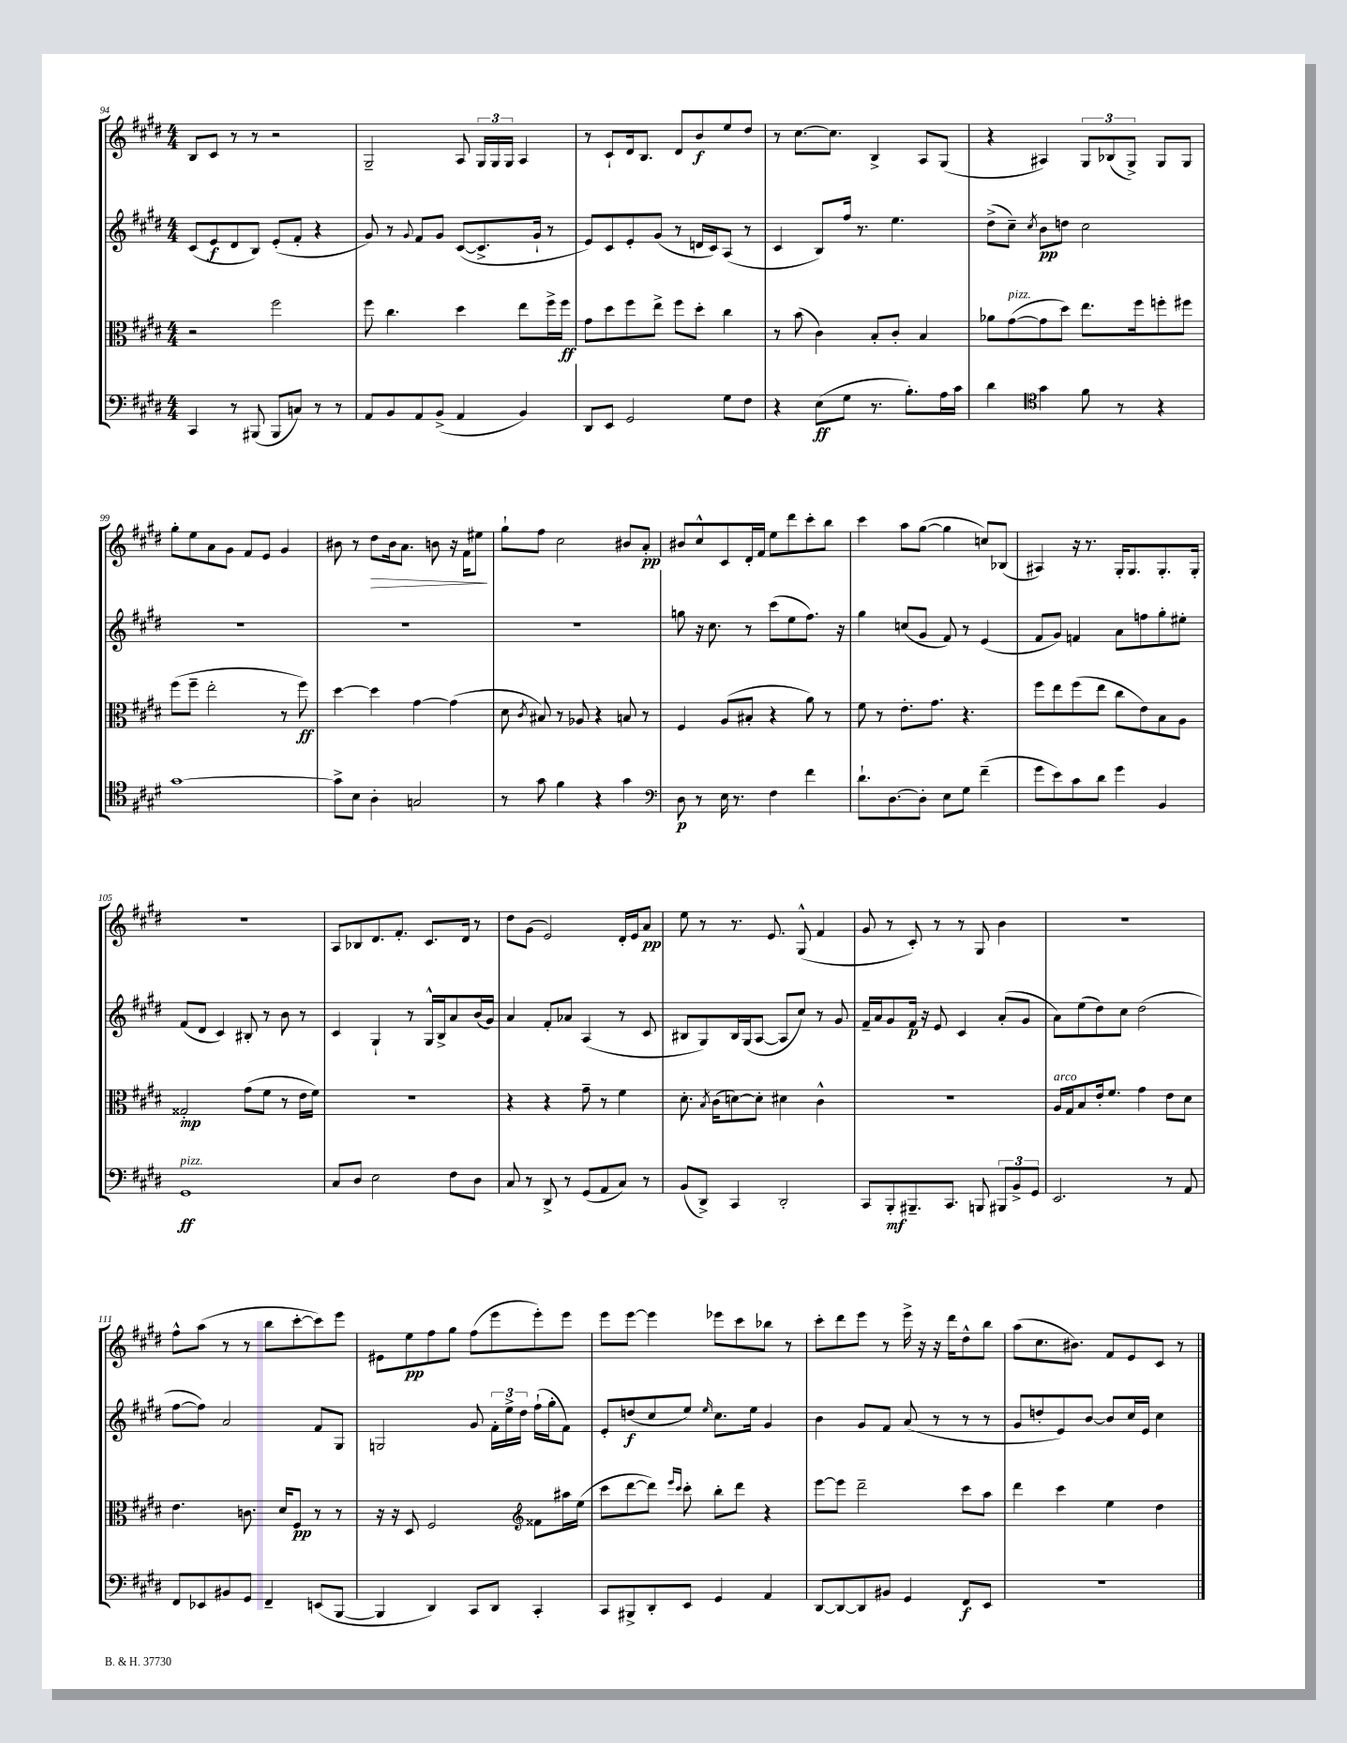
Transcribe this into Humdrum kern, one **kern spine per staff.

**kern	**kern	**kern	**kern
*staff4	*staff3	*staff2	*staff1
*clefF4	*clefC3	*clefG2	*clefG2
*k[f#c#g#d#]	*k[f#c#g#d#]	*k[f#c#g#d#]	*k[f#c#g#d#]
*M4/4	*M4/4	*M4/4	*M4/4
4CC#/	2r	(8c#/L	8B/L
.	.	8e/	8c#/J
8r	.	8d#/	8r
(8BBB#/	.	8B/J)	8r
8BBB#/L	2ff#\	(8e'/L	2r
8C/J)	.	8f#'/J	.
8r	.	4r	.
8r	.	.	.
=	=	=	=
8AA/L	8ff#\	8g#/)	2G#~/
8BB/	4.cc#\	8r	.
.	.	8qqg#/	.
8AA/	.	8f#/L	.
(8BB^/J	.	8g#/J	.
4AA/	4dd#\	([8c#/L	8A/
.	.	8.c#^/]	24G#/LL
.	.	.	24G#/
.	.	.	24G#/JJ
4BB/)	8ee\L	.	4A/
.	.	16g#`/Jk	.
.	16ff#^\L	8r	.
.	16ff#\JJ	.	.
=	=	=	=
8DD#/L	8g#\L	8e/L)	8r
8EE/J	8dd#\	8c#/	8c#`/L
2GG#/	8ff#\	8e'/	16d#/k
.	.	.	8.B/J
.	8ee^\J	(8g#/J	.
.	8ff#\L	8r	8d#/L
.	8dd#'\J	16d/LL	8b/
.	.	16c#/J)	.
8G#\L	4cc#\	(8A/J	8ee/
8F#\J	.	8r	8dd#/J
=	=	=	=
4r	8r	4c#/	8r
.	(8b\	.	[8.cc#\L
(8E\L	4c#\)	8B/L)	.
.	.	.	8.cc#\]J
8G#\J	.	16ff#/Jk	.
.	.	8.r	.
8.r	8B'/L	.	4B^/
.	8c#'/J	4.ee\	.
8.B'\L)	.	.	.
.	4B/	.	8A/L
16A\L	.	.	(8G#/J
16c#\JJ	.	.	.
=	=	=	=
4d#\	8a-\L	(8dd#^\L	4r
.	([8g#\	8cc#~\J)	.
*clefC4	*	*	*
.	.	8qcc#/	.
4g#\	8g#\]	8b\L	4A#/)
.	8dd#\J)	8dd\J	.
8f#\	8.ee\L	2cc#\	12G#/L
.	.	.	(12B-/
8r	.	.	.
.	.	.	12G#^/J)
.	16ff#\k	.	.
4r	8ff'\	.	8G#/L
.	8ff#\J	.	8G#/J
=	=	=	=
[1g#	(8ff#\L	1r	8gg#'\L
.	8ff#~\J	.	8ee\
.	2ee'\	.	8a\
.	.	.	8g#\J
.	.	.	8f#/L
.	.	.	8e/J
.	8r	.	4g#/
.	8ff#\)	.	.
=	=	=	=
8g#^\]L	[4dd#\	1r	8b#\
8B\J	.	.	8r
4A'\	4dd#\]	.	8dd#\L
.	.	.	16b#\k
.	.	.	8.a\J
2G/	[4g#\	.	.
.	.	.	8b\
.	(4g#\]	.	16r
.	.	.	16f#\LK
.	.	.	8ee#\J
=	=	=	=
8r	8d#\	1r	8gg#`\L
.	8qc#/	.	.
8g#\	8B#/)	.	8ff#\J
4f#\	8r	.	2cc#\
.	8A-/	.	.
4r	4r	.	.
4g#\	8B/	.	8b#/L
.	8r	.	8a'/J
=	=	=	=
*clefF4	*	*	*
8D#\	4F#/	8gg\	8b#/L
8r	.	16r	8cc#^^/
.	.	8.cc#\	.
16E\	(8A/L	.	8c#/
8.r	.	.	.
.	8B#'/J	8r	16d#'/L
.	.	.	16f#/JJ
4F#\	4r	(8ccc#\L	8ee\L
.	.	8ee\	8ddd#\
4f#\	8a\)	8.ff#\J)	8ccc#'\
.	8r	.	8bb\J
.	.	16r	.
=	=	=	=
8.d#`\L	8f#\	4gg#\	4ccc#\
.	8r	.	.
[8.D#\	.	.	.
.	8.e'\L	(8cc/L	8aa\L
8D#'\]J	.	8g#/J	([8gg#\J
.	8.g#\J	.	.
8E\L	.	8f#/)	4gg#\]
8G#\J	4.r	8r	.
(4f#~\	.	(4e/	8cc/L)
.	.	.	(8B-/J
=	=	=	=
8g#\L	8ff#\L	8f#/L	4A#/)
8e\)	8ee\	8g#/J)	.
8c#\	(8ff#\	4f/	16r
.	.	.	8.r
8d#\J	8ee\J	.	.
4g#\	8cc#\L	8a\L	16G#'/LK
.	.	.	8.G#/
.	8e\)	8ff\	.
4BB/	8B\	8gg#'\	8.G#'/
.	8A\J	8ee#'\J	.
.	.	.	16G#'/Jk
=	=	=	=
1GG#	2G##'/	(8f#/L	1r
.	.	8d#/J	.
.	.	4c#/)	.
.	(8g#\L	8B#'/	.
.	8f#\J	8r	.
.	8r	8b\	.
.	16e\LL	8r	.
.	16f#\JJ)	.	.
=	=	=	=
8C#/L	1r	4c#/	8A/L
8D#/J	.	.	8B-/
2E\	.	4G#`/	8.d#/
.	.	.	8.f#'/J
.	.	8r	.
.	.	16G#^^/LL	8.c#/L
.	.	16B^/J	.
8F#\L	.	8a/	.
.	.	.	16d#/Jk
8D#\J	.	(16b/L	8r
.	.	16g#/JJ)	.
=	=	=	=
8C#/	4r	4a/	8dd#\L
8r	.	.	(8g#\J
8DD#^/	4r	8f#'/L	2e/)
8r	.	8a-/J	.
(8GG#/L	8g#~\	(4A/	.
8AA/	8r	.	.
8C#/J)	4f#\	8r	16d#'/LL
.	.	.	16e/J
8r	.	8c#/	8a/J
=	=	=	=
(8BB/L	8.d#'\	8B#/L	8ee\
8DD#^/J)	.	8G#/)	8r
.	8qB/	.	.
.	(16c#\LK	.	.
4CC#/	[8d\)	16B#/L	8.r
.	.	(16G#/J	.
.	8d'\]J	[8A/J	.
.	.	.	8.e/
2DD#'/	4d#\	8A/]L	.
.	.	8cc#/J)	(8G#^^/
.	4c#^^\	8r	4f#/
.	.	8g#/	.
=	=	=	=
8CC#/L	1r	16f#~/LL	8g#/
.	.	16a/J	.
8BBB'/	.	8g#/	8r
8.BBB#~/	.	16f#/Jk	8c#'/)
.	.	16r	.
.	.	8e/	8r
8.CC#/J	.	.	.
.	.	4c#/	8r
8BBB/	.	.	8G#/
12BBB#/L	.	(8a'/L	4b\
12BB^/	.	.	.
.	.	8g#/J	.
12GG#/J	.	.	.
=	=	=	=
2.EE/	16A/LL	8a\L)	1r
.	16G#/J	.	.
.	8B/	(8ee\	.
.	16e'/k	8dd#\)	.
.	8.f#/J	.	.
.	.	8cc#\J	.
.	4g#\	(2dd#\	.
8r	8e\L	.	.
8AA/	8d#\J	.	.
=	=	=	=
8FF#/L	4.e\	[8ff#\L	8ff#^^\L
8EE-/	.	8ff#\]J)	(8aa\J
8BB#/	.	2a/	8r
8GG#/J	8.c\	.	8r
4FF#~/	.	.	8bb\L
.	16d#/LK	.	.
.	8F#/J	.	[8ccc#'\
(8EE/L	8r	8f#/L	8ccc#\])
[8BBB/J	8r	8G#/J	8eee\J
=	=	=	=
4BBB/]	16r	2G/	8e#\L
.	16r	.	.
.	8D#/	.	8ee\
4DD#/)	2F#/	.	8ff#\
.	.	.	8gg#\J
8CC#/L	.	8g#/	(8ff#\L
8DD#/J	.	24f#'\LL	8eee\
.	.	24ee^\	.
.	.	24dd#\JJ	.
*	*clefG2	*	*
4CC#'/	8f##\L	(16ff#`\LL	8eee'\)
.	.	16gg#'\J	.
.	16aa#\L	8f#\J)	8eee\J
.	(16ee\JJ	.	.
=	=	=	=
8CC#/L	8ccc#\L	8e'/L	8eee\L
8BBB#^/	[8ddd#\	(8dd/	[8eee\J
8DD#'/	8ddd#\]J)	8cc#/	4eee\]
.	16qqeee/LL	.	.
.	16qqccc#/JJ	.	.
8EE/J	8ccc#'\	8ee/J)	.
.	.	16qqee/	.
4GG#/	8bb'\L	8.cc#\L	8eee-\L
.	8ddd#\J	.	8ccc#\
.	.	16ee\Jk	.
4AA/	4r	4g#/	8bb-\J
.	.	.	8r
=	=	=	=
[8DD#/L	[8eee\L	4b\	8ccc#'\L
8DD#/_	8eee\]J	.	8ddd#\
8DD#/]	2ddd#~\	8g#/L	8eee\J
8BB#/J	.	8f#/J	8r
4GG#/	.	(8a/	16eee^\
.	.	.	16r
.	.	8r	16r
.	.	.	16ddd#\LK
8FF#/L	8ccc#\L	8r	8dd#^^\
8EE/J	8aa\J	8r	8bb\J
=	=	=	=
1r	4ddd#\	8g#/L	(8aa\L
.	.	8dd'/	8.cc#\
.	4ccc#\	8e/)	.
.	.	.	8.b#\J)
.	.	[8b/J	.
.	4ee\	8b/]L	8f#/L
.	.	16cc#/L	8e/
.	.	16e/JJ	.
.	4dd#\	4cc#\	8c#/J
.	.	.	8r
==	==	==	==
*-	*-	*-	*-
